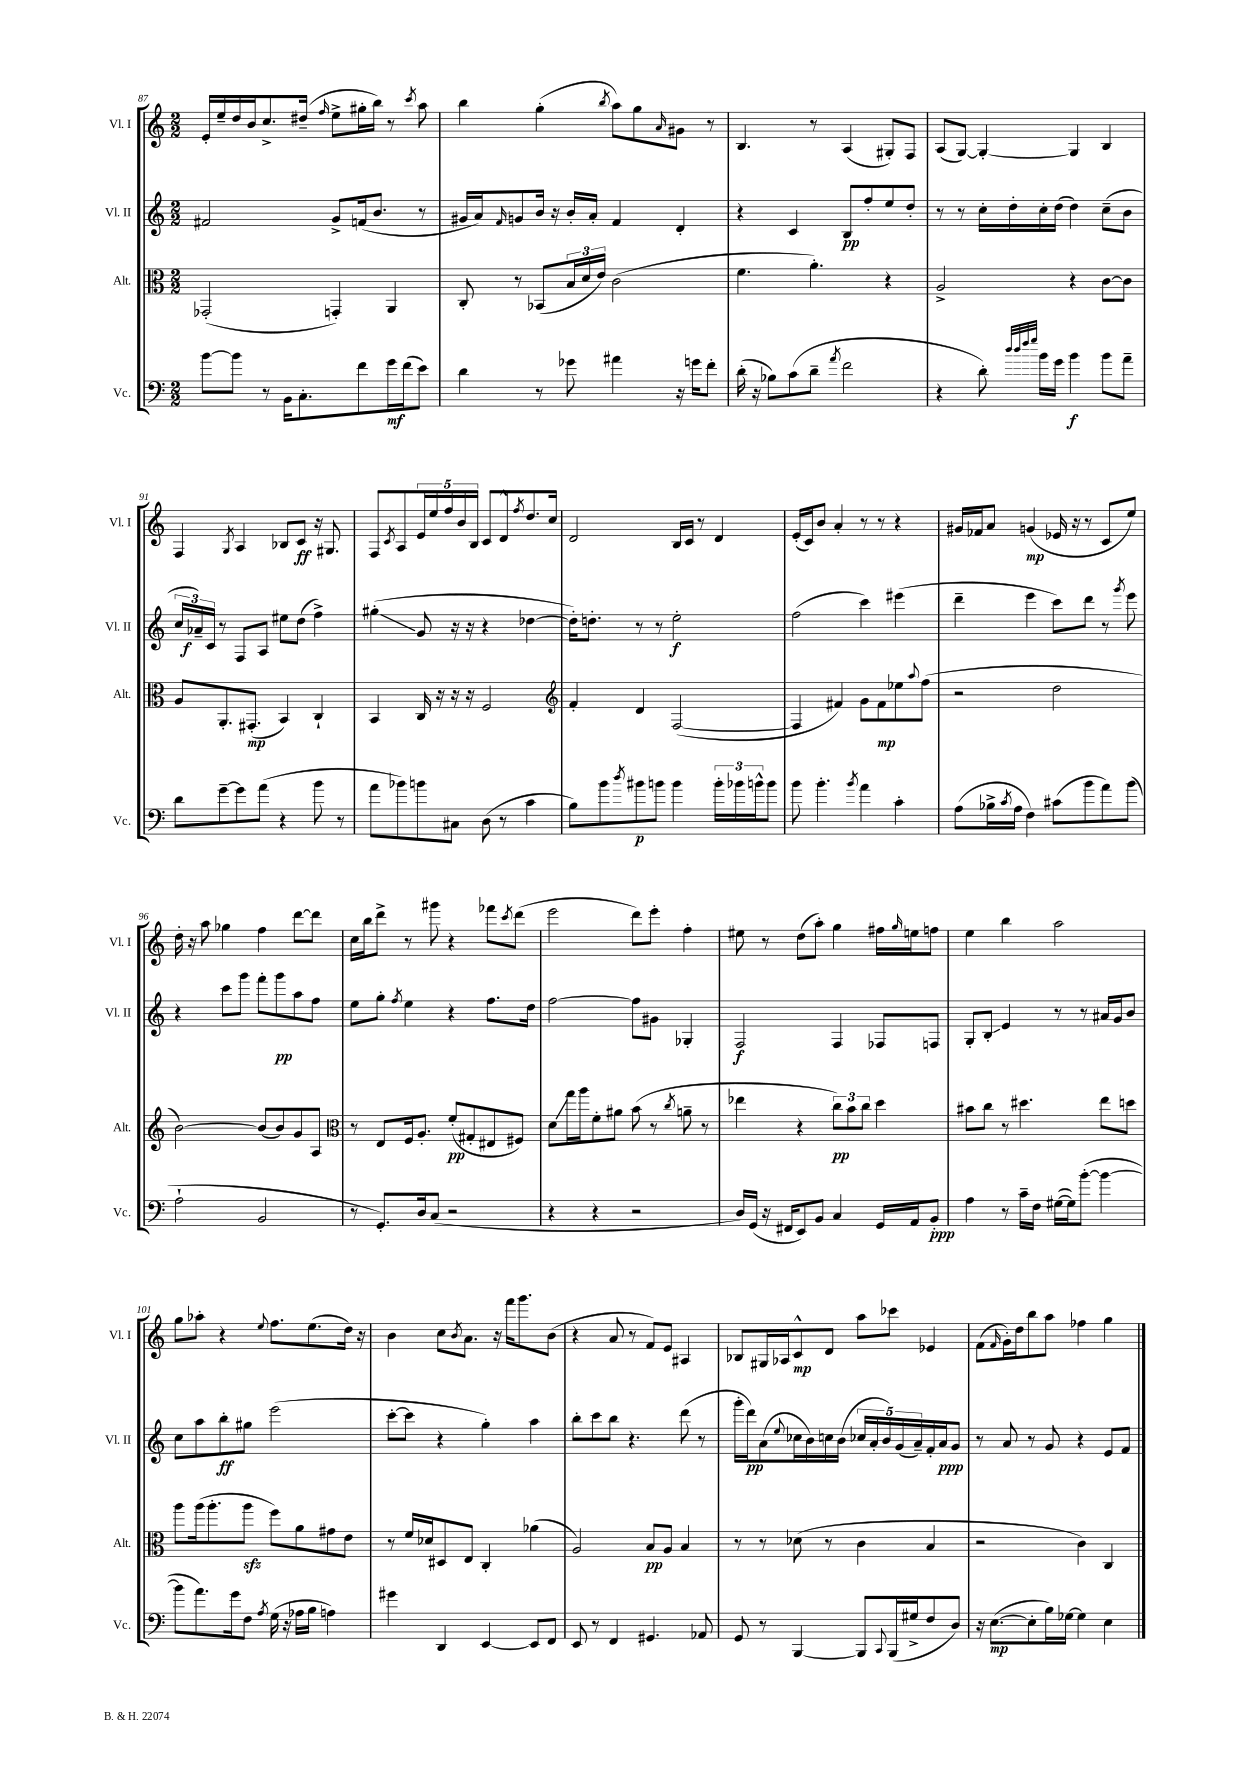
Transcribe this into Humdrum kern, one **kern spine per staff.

**kern	**kern	**kern	**kern
*staff4	*staff3	*staff2	*staff1
*clefF4	*clefC3	*clefG2	*clefG2
*k[]	*k[]	*k[]	*k[]
*M2/2	*M2/2	*M2/2	*M2/2
[8b\L	(2GG-'/	2f#/	16e'/LL
.	.	.	16ee~/
8b\]J	.	.	16dd/
.	.	.	16b/J
8r	.	.	8.cc^/
16BB\LK	.	.	.
8.C'\	.	.	(16dd#~/Jk
.	.	.	16qqff/
.	4GG'/)	8g^/L	8ee^\L
8f\	.	(16f/k	16gg#'\L
.	.	8.b/J	16bb\JJ)
16g\L	4AA/	.	8r
(16f\J	.	.	.
.	.	.	8qccc/
8e\J)	.	8r	8aa\
=	=	=	=
4d\	8C'/	16g#/LL	4bb\
.	.	16a/J)	.
.	.	16qqf/	.
.	8r	8g/	.
8r	(8BB-/L	16b/Jk	(4gg'\
.	.	16r	.
8g-\	24B/L	16b'/LL	.
.	24d/	.	.
.	.	16a'/JJ	.
.	24e/JJ)	.	.
.	.	.	8qbb/
4a#\	(2c\	4f/	8aa\L)
.	.	.	8gg\
.	.	.	16qqa/
16r	.	4d'/	8g#\J
16g\LK	.	.	.
8f'\J	.	.	8r
=	=	=	=
(16d'\	4.f\	4r	4.B/
16r	.	.	.
8B-\L)	.	.	.
(8c\	.	4c/	.
8d~\J	4.a'\)	.	8r
8qa/	.	.	.
2f\	.	8B/L	(4A/
.	.	8ff'/	.
.	4r	8ee/	8G#'/L)
.	.	8dd'/J	8F/J
=	=	=	=
4r	2A^/	8r	(8A/L
.	.	8r	[8G/J)
8d'\)	.	16cc'\LL	4G'/_
.	.	16dd'\	.
32qqdd/LLL	.	.	.
32qqdd/	.	.	.
32qqff/	.	.	.
32qqgg/JJJ	.	.	.
16b\LL	.	16cc'\	.
16g\JJ	.	(16dd\JJ	.
4b\	4r	4dd\)	4G/]
8b\L	[8c\L	(8cc~\L	4B/
8a~\J	8c\]J	8b\J	.
=	=	=	=
8d\L	8A/L	24cc/LL	4F/
.	.	24a-~/)	.
.	.	24c/JJ	.
[8g~\	8.AA'/	8r	.
.	.	.	8qG/
8g\]	.	8F/L	4A/
.	(8.GG#'/J	.	.
(8a\J	.	8A/J	.
4r	4BB/)	8ee#\L	8B-/L
.	.	(8dd\J	8c/J
8b\	4C`/	4ff^\)	16r
.	.	.	8.G#/
8r	.	.	.
=	=	=	=
8a\L	4BB/	(4gg#'\	8F/L
.	.	.	8qc/
8b-\)	.	.	8A/
8b\	16C/	8g/	20e/L
.	.	.	20ee/
.	16r	.	.
.	.	.	20ff/
8C#\J	16r	16r	.
.	.	.	20b/
.	16r	16r	.
.	.	.	20B/JJ
(8D\	2F/	4r	8c/L
8r	.	.	8d^^/
.	.	.	8qff/
4c\	.	[4dd-\	8.dd/
.	.	.	16cc/Jk
=	=	=	=
*	*clefG2	*	*
8B\L)	4f'/	16dd-'\]LK)	2d/
.	.	8.dd'\J	.
8b\	.	.	.
8qdd/	.	.	.
8b#\	4d/	8r	.
8b\J	.	8r	.
4b\	([2F/	2ee'\	16B/LL
.	.	.	16c/JJ
.	.	.	8r
24b'\LL	.	.	4d/
24b-\	.	.	.
24b^^\J	.	.	.
8b\J	.	.	.
=	=	=	=
8b\	4F/]	(2ff\	(16e'/LL
.	.	.	16c/J)
4.b'\	.	.	8b/J
.	4f#/)	.	4a'/
8qb/	.	.	.
4a\	8g\L	4ccc\)	8r
.	8f#\	.	8r
4c'\	8ee-\	(4eee#\	4r
.	8qqaa/	.	.
.	(8ff\J	.	.
=	=	=	=
(8A\L	2r	4ddd~\	16g#/LL
.	.	.	16f-/J
16B-^\L	.	.	8a/J
8qc/	.	.	.
16A\JJ	.	.	.
4F\)	.	4eee\	(4g/
(8c#\L	2dd\	8ccc\L)	16e-/
.	.	.	16r
8b\	.	8ddd\J	8r
8a\)	.	8r	8c/L
.	.	8qggg/	.
(8b\J	.	8eee\	8ee/J)
=	=	=	=
2A`\	[2b\)	4r	16dd'\
.	.	.	16r
.	.	.	8aa\
.	.	8ccc\L	4gg-\
.	.	8ggg\J	.
2BB/	(8b/]L	8fff'\L	4ff\
.	8b/)	8ggg\	.
.	8g/	8aa\	[8ddd\L
.	8A/J	8ff\J	8ddd\]J
=	=	=	=
*	*clefC3	*	*
8r	8r	8ee\L	16cc\LL
.	.	.	16bb\J
8.GG'/L)	8E/L	8gg'\J	8ddd^\J
.	.	8qff/	.
.	16F/k	4ee\	8r
16D/k	8.A'/J	.	.
(8C/J	.	.	8ggg#\
2r	(8f'/L	4r	4r
.	8G#'/	.	.
.	8E#/	8.ff\L	8fff-\L
.	.	.	8qccc/
.	8F#/J)	.	(8ddd\J
.	.	16dd\Jk	.
=	=	=	=
4r	8d\L	[2ff\	2eee\
.	16gg\L	.	.
.	16aa\J	.	.
4r	8f'\	.	.
.	8a#\J	.	.
2r	(8b\	8ff\]L	8ddd\L)
.	8r	8g#\J	8eee'\J
.	8qcc/	.	.
.	8a~\	4G-'/	4ff'\
.	8r	.	.
=	=	=	=
16D/LL)	4ee-\	2F/	8ee#\
(16GG/JJ	.	.	.
16r	.	.	8r
16FF#/LK	.	.	.
8EE/)	4r	.	(8dd\L
8BB/J	.	.	8aa'\J)
4C/	12cc\L)	4F/	4gg\
.	12b\	.	.
.	12cc\J	.	.
16GG/LL	4dd\	8F-/L	16ff#\LL
.	.	.	16qqgg/
16AA/J	.	.	16ee\J
8BB'/J	.	8F/J	8ff\J
=	=	=	=
4A\	8b#\L	8G'/L	4ee\
.	8cc\J	8B'/J	.
8r	8r	4e/	4bb\
16c~\LL	4.dd#\	.	.
16F\JJ	.	.	.
([16G#\LL	.	8r	2aa\
16G#\]J)	.	.	.
([8b'\J	.	8r	.
4b\_	8ee\L	16a#/LL	.
.	.	16g/J	.
.	8dd\J	8b/J	.
=	=	=	=
8b\]L	8aa\L	8cc\L	8gg\L
8.a\)	(16aa\k	8aa\	8aa-'\J
.	8.aa'\	.	.
.	.	8bb'\	4r
16g\k	.	.	.
8F\J	8aa\J	8gg#\J	.
8qA/	.	.	8qqee/
(16G\	8ff\L)	(2eee\	8.ff\L
16r	.	.	.
16A-\LL	8a\	.	.
16B\JJ	.	.	(8.ee\
4A\)	8g#\	.	.
.	8e\J	.	16dd\Jk)
.	.	.	16r
=	=	=	=
4g#\	8r	[8ccc'\L	4b\
.	16f/LL	8ccc\]J	.
.	16d-/J	.	.
4DD/	8D#/	4r	8cc\L
.	.	.	8qb/
.	8E/J	.	8.a\J
[4EE/	4C'/	4gg'\)	.
.	.	.	16r
.	.	.	16fff\LK
.	.	.	8.ggg\
8EE/]L	(4a-\	4aa\	.
8FF/J	.	.	(8b\J
=	=	=	=
8EE/	2A/)	8bb'\L	4r
8r	.	8ccc\	.
4FF/	.	8bb\J	8a/
.	.	4.r	8r
4.GG#/	8B/L	.	8f/L)
.	8A/J	.	8e/J
.	4B/	(8ddd\	4A#/
8AA-/	.	8r	.
=	=	=	=
8GG/	8r	16ggg'\LL	8B-/L
.	.	16ddd\J)	.
8r	8r	(8a\	16G#/L
.	.	.	16A-/J
.	.	8qqee/	.
[4BBB/	(8d-\	16cc-\L	8c^^/
.	.	16b\)	.
.	8r	16cc\	8d/J
.	.	(16b\JJ	.
8BBB/]L	4c\	20cc-/LL	8aa\L
.	.	20a'/	.
.	.	20b/)	.
8qqCC/	.	.	.
(16BBB/L	.	.	8ccc-\J
.	.	(20g/	.
16G#^/J	.	.	.
.	.	20a~/)	.
8F/	4B/	16f'/	4e-/
.	.	16a/J	.
8D/J)	.	8g/J	.
=	=	=	=
16r	2r	8r	(8f\L
([8.E\L	.	.	.
.	.	.	16qqf/
.	.	8a/	16g'\L)
.	.	.	16dd\J
8E'\]	.	8r	8bb\
16B\L)	.	8g/	8aa\J
[16G-\JJ	.	.	.
4G-\]	4c\)	4r	4ff-\
4E\	4C/	8e/L	4gg\
.	.	8f/J	.
==	==	==	==
*-	*-	*-	*-
